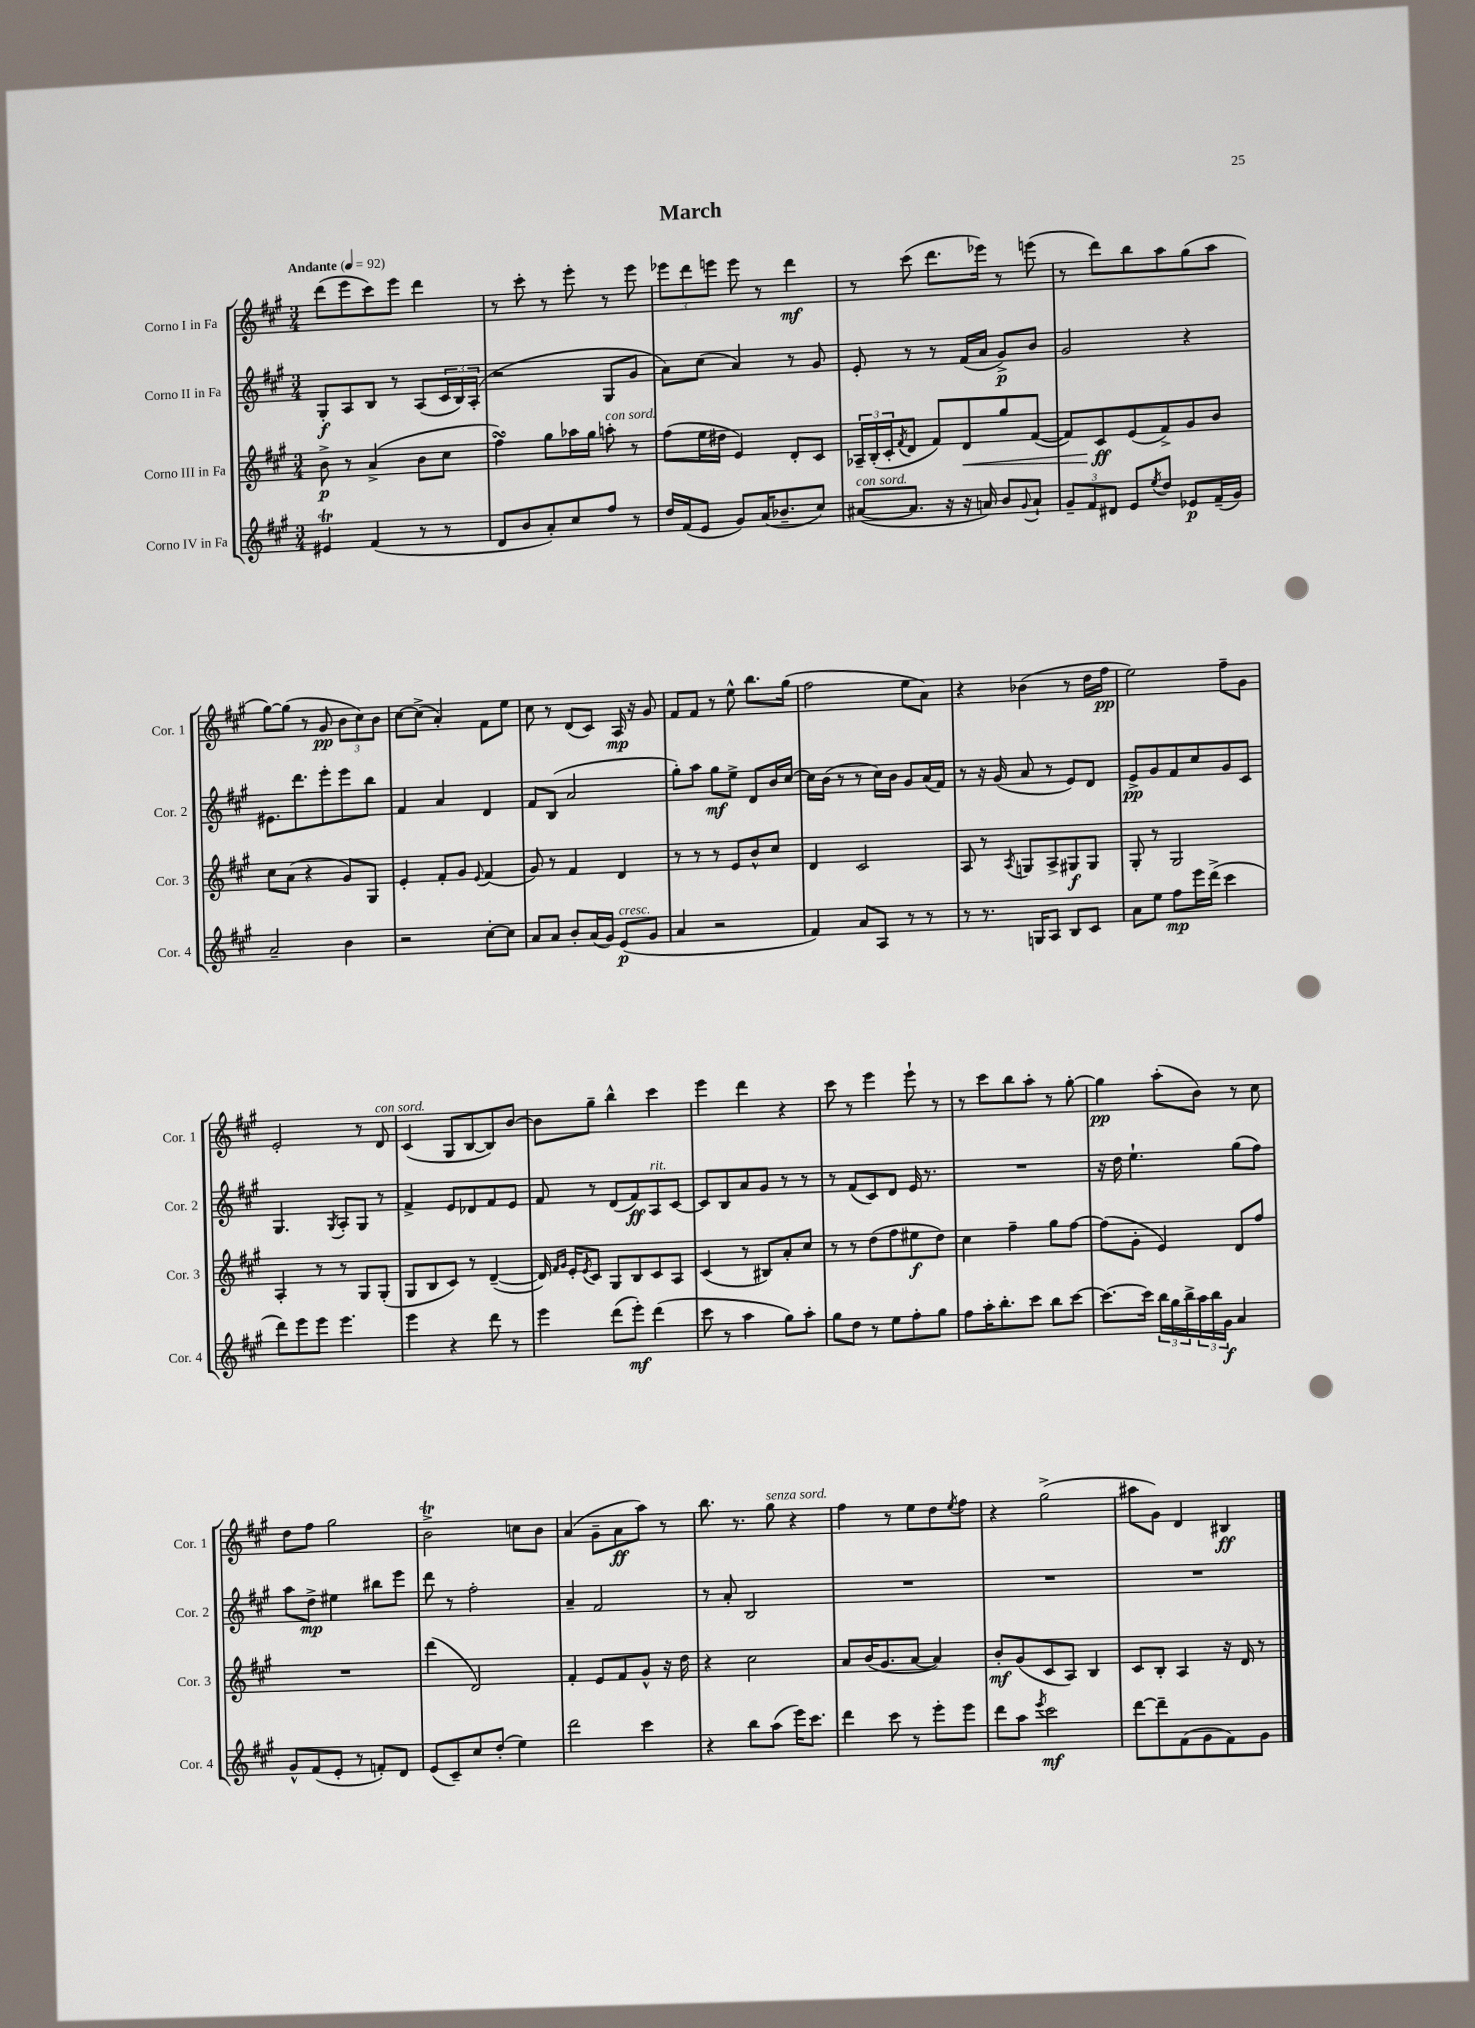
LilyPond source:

\header { title = "March" }
<<
\new StaffGroup <<
\new Staff = "s0" \with { instrumentName = "Corno I in Fa" shortInstrumentName = "Cor. 1" } {
    \clef treble \key a \major \numericTimeSignature \time 3/4 \tempo "Andante" 4 = 92
    d'''8( e'''8 cis'''8) e'''8 d'''4 |
    r8 cis'''8-. r8 e'''8-. r8 e'''8 |
    \tuplet 3/2 { ees'''8 d'''8 e'''8 } e'''8 r8 d'''4\mf |
    r8 cis'''8( d'''8. ees'''16) r8 e'''8( |
    r8 d'''8) b''8 a''8 gis''8( a''8 |
    gis''8~) gis''8( r8 gis'8\pp \tuplet 3/2 { b'8 cis''8) b'8 } |
    cis''8~ cis''8->( a'4-.) fis'8 e''8 |
    cis''8 r8 d'8( cis'8) a16\mp r16 gis'8 |
    fis'8 fis'8 r8 e''8-^ b''8. gis''16( |
    fis''2 e''8 a'8) |
    r4 bes'4( r8 d''16 fis''16\pp |
    e''2) fis''8-- gis'8 |
    e'2-. r8 d'8^\markup { \italic "con sord." } |
    cis'4( gis8 b8~ b8) b'8~ |
    b'8 gis''8-- b''4-^ cis'''4 |
    e'''4 d'''4 r4 |
    cis'''8 r8 e'''4 e'''8-! r8 |
    r8 cis'''8 b''8 a''8-. r8 gis''8~-. |
    gis''4\pp a''8-.( b'8) r8 cis''8 |
    d''8 fis''8 gis''2 |
    b'2->\trill c''8 b'8 |
    a'4( gis'8-- a'8\ff a''8) r8 |
    b''8. r8. gis''8^\markup { \italic "senza sord." } r4 |
    fis''4 r8 e''8 d''8 \acciaccatura { e''8 } fis''8 |
    r4 gis''2->( |
    ais''8 gis'8) d'4 bis4\ff \bar "|." |
}
\new Staff = "s1" \with { instrumentName = "Corno II in Fa" shortInstrumentName = "Cor. 2" } {
    \clef treble \key a \major \numericTimeSignature \time 3/4
    gis8-.\f a8 b8 r8 a8( \tuplet 3/2 { cis'16 b16) a16-.( } |
    r2 gis8 gis'8 |
    a'8) cis''8( a'4) r8 gis'8 |
    e'8-. r8 r8 fis'16( a'16 gis'8->\p) b'8 |
    gis'2 r4 |
    eis'8. d'''8. e'''8-. e'''8 b''8 |
    fis'4 a'4 d'4 |
    fis'8 b8( a'2 |
    gis''8-.) a''8 gis''8\mf e''8-> d'8 b'16 cis''16~ |
    cis''16 b'16( r8 r8 cis''16) b'16 gis'8 a'16( fis'16) |
    r8 r16 gis'16( a'8 r8 e'8) d'8 |
    e'8->\pp gis'8 fis'8 cis''8 gis'8 cis'8 |
    gis4. \acciaccatura { gis8 } a8-. gis8 r8 |
    fis'4-> e'8 des'8 fis'8 e'8 |
    fis'8 r8 d'8( fis'8\ff) a8^\markup { \italic "rit." } cis'8~ |
    cis'8 b8 a'8 gis'8 r8 r8 |
    r8 fis'8( cis'8) d'8 e'16 r8. |
    R2. |
    r16 d''16 e''4.-! gis''8( fis''8) |
    a''8 d''8->\mp eis''4 bis''8 e'''8 |
    d'''8 r8 fis''2-. |
    a'4-- fis'2 |
    r8 a'8-. b2 |
    R2. |
    R2. |
    R2. \bar "|." |
}
\new Staff = "s2" \with { instrumentName = "Corno III in Fa" shortInstrumentName = "Cor. 3" } {
    \clef treble \key a \major \numericTimeSignature \time 3/4
    b'8->\p r8 a'4->( b'8 cis''8 |
    fis''4\turn) gis''8 aes''16 gis''16 a''8-.^\markup { \italic "con sord." } r8 |
    fis''8( e''16 dis''16 e'4) d'8-. cis'8 |
    \tuplet 3/2 { aes16-- b16-.( cis'16-. } \acciaccatura { fis'8 } d'8 fis'8) d'8\< gis''8 fis'8~( |
    fis'8) cis'8\ff\! e'8( fis'8->) gis'8 b'8 |
    cis''8 a'8( r4 gis'8) gis8 |
    e'4-. fis'8-. gis'8 \appoggiatura { e'8 } fis'4( |
    gis'8) r8 fis'4 d'4 |
    r8 r8 r8 e'8 b'8-^ cis''8 |
    d'4 cis'2 |
    a8 r8 \acciaccatura { a8 } g8 a8-> gis8\f gis8 |
    gis8-. r8 gis2 |
    a4-. r8 r8 gis8 gis8-.( |
    gis8 b8 cis'8) r8 d'4~--( |
    d'16) \grace { fis'16 gis'16 } e'16-. \acciaccatura { e'8 } cis'8 gis8 b8 cis'8 a8 |
    cis'4( r8 bis8) a'8-. cis''8 |
    r8 r8 d''8( fis''8 eis''8\f d''8) |
    cis''4 fis''4-- gis''8 fis''8~ |
    fis''8( gis'8-. e'4) d'8 fis''8 |
    R2. |
    d'''4( d'2) |
    fis'4-. e'8 fis'8 gis'8-^ r16 d''16 |
    r4 cis''2 |
    a'8 b'16( gis'8. a'8~ a'4) |
    b'8-.\mf gis'8( cis'8 a8) b4 |
    cis'8 b8-. a4 r16 d'16 r8 \bar "|." |
}
\new Staff = "s3" \with { instrumentName = "Corno IV in Fa" shortInstrumentName = "Cor. 4" } {
    \clef treble \key a \major \numericTimeSignature \time 3/4
    eis'4\trill fis'4( r8 r8 |
    d'8 b'8 a'8-.) cis''8 fis''8 r8 |
    d''16 fis'16( e'8 gis'8) a'16( bes'8.-- cis''8) |
    ais'8~^\markup { \italic "con sord." }( ais'8. r16 r16 a'16) b'8 \appoggiatura { gis'8 } a'8-! |
    \tuplet 3/2 { gis'8-- fis'8 dis'8 } e'8 \acciaccatura { e''8 } d''8 ees'8\p fis'16--( gis'16) |
    a'2-- b'4 |
    r2 cis''8~-. cis''8 |
    a'8 a'8 b'8-. a'16( gis'16) e'8\p^\markup { \italic "cresc." }( gis'8 |
    a'4 r2 |
    fis'4) a'8 a8 r8 r8 |
    r8 r8. g16 a8 b8 cis'8 |
    a'8 e''8 fis''8\mp e'''16 d'''16->( cis'''4 |
    d'''8) e'''8 e'''8 e'''4. |
    e'''4 r4 d'''8 r8 |
    e'''4 d'''8( e'''8-.\mf) d'''4( |
    cis'''8 r8 a''4 gis''8) a''8-. |
    gis''8 d''8 r8 e''8 fis''8-. gis''8 |
    fis''8 a''16-. b''8.-. cis'''8 b''8 cis'''8~ |
    cis'''8.~ cis'''16 \tuplet 3/2 { b''16 gis''16 b''16-> } \tuplet 3/2 { a''16 b''16 gis'16\f } a'4 |
    gis'8-^ fis'8( e'8-. r8 f'8-.) d'8 |
    e'8( cis'8--) cis''8 d''8-.( e''4) |
    d'''2 cis'''4 |
    r4 b''8 a''8( e'''16) cis'''8. |
    d'''4 cis'''8 r8 e'''8-. e'''8 |
    d'''8 a''8 \acciaccatura { e'''8 } cis'''2\mf |
    d'''8~ d'''8-- fis'8( gis'8 fis'8) gis'8 \bar "|." |
}
>>
>>
\layout { \context { \Score \remove "Bar_number_engraver" } }
